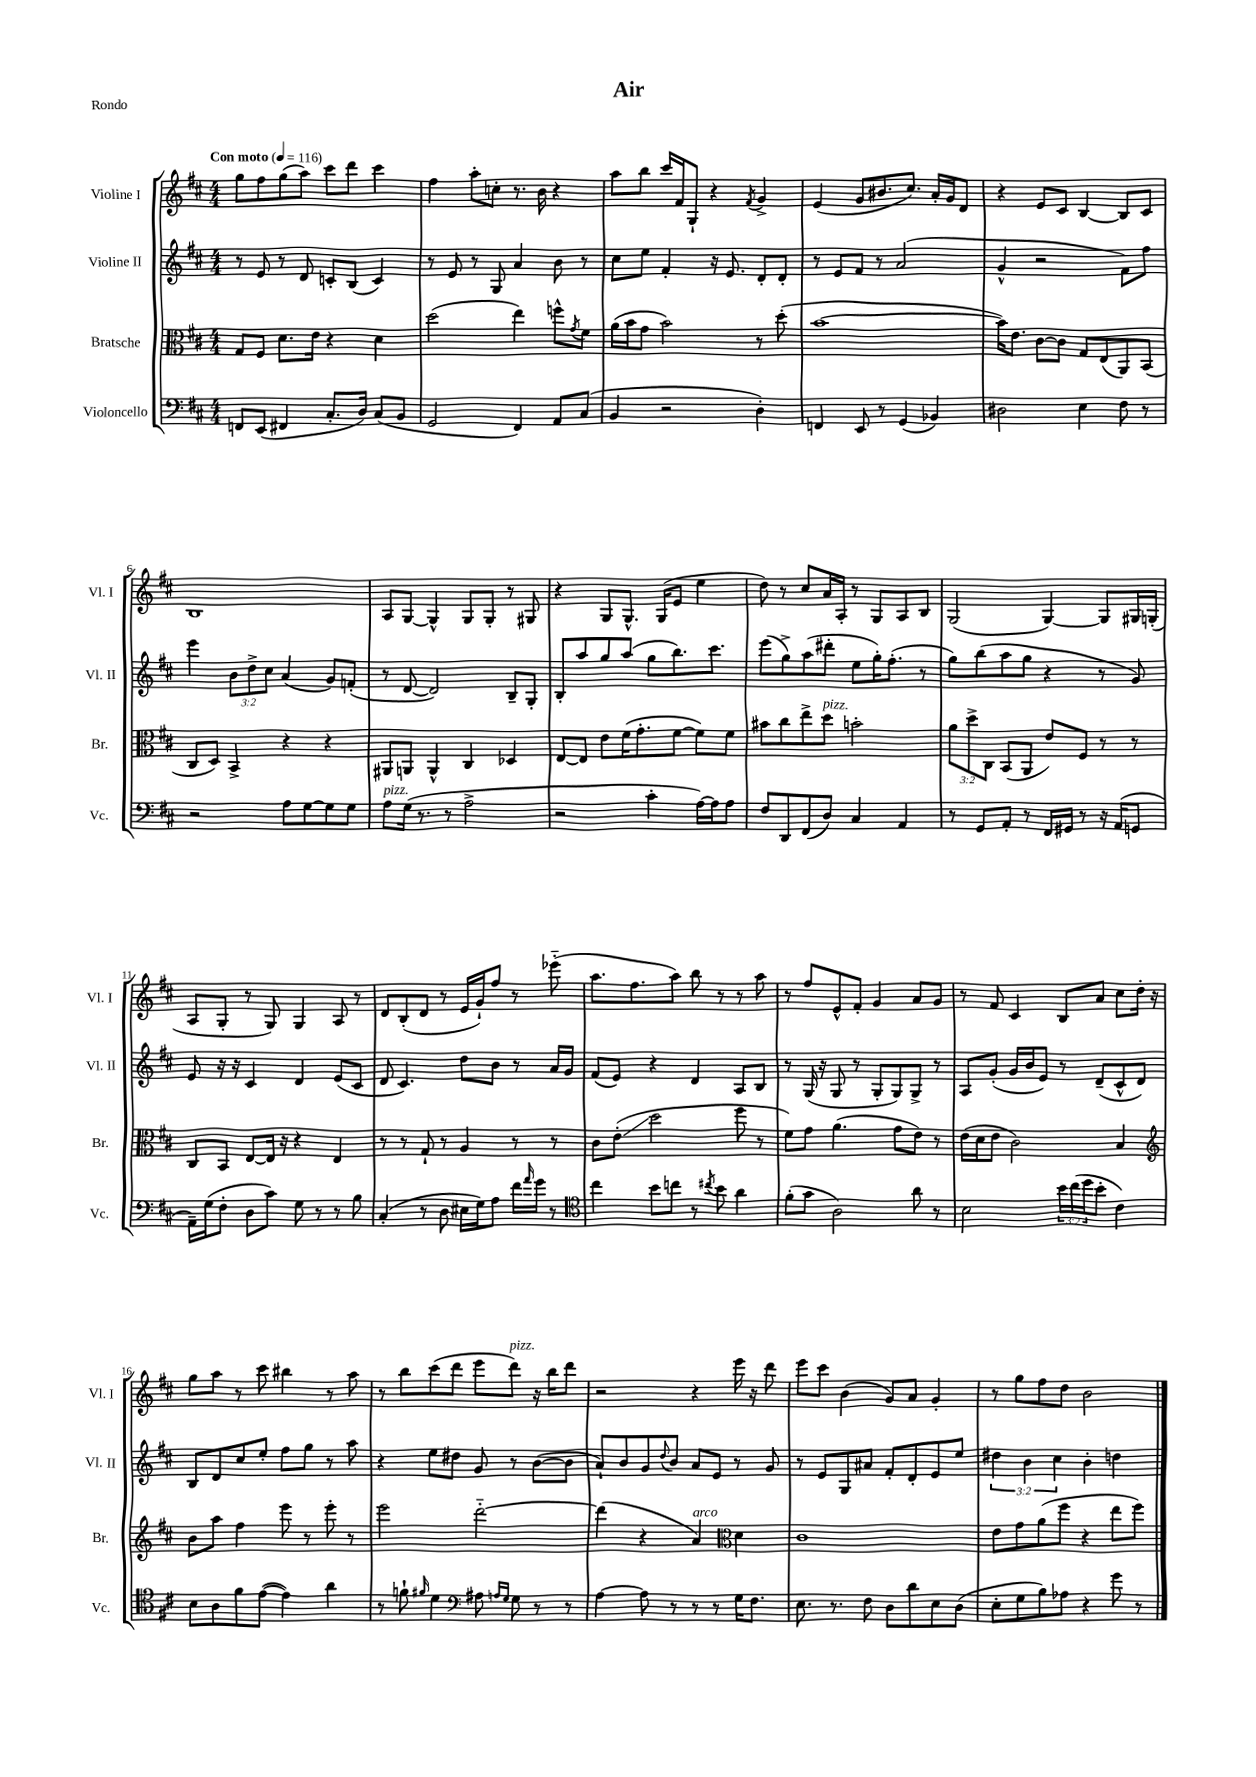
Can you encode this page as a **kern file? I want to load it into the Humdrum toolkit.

**kern	**kern	**kern	**kern
*staff4	*staff3	*staff2	*staff1
*clefF4	*clefC3	*clefG2	*clefG2
*k[f#c#]	*k[f#c#]	*k[f#c#]	*k[f#c#]
*M4/4	*M4/4	*M4/4	*M4/4
*MM116	*MM116	*MM116	*MM116
8FF/L	8G/L	8r	8gg\L
(8EE/J	8F#/J	8e/	8ff#\
4FF#/	8.d\L	8r	(8gg\
.	.	8d/	8aa\J)
.	16e\Jk	.	.
8.C#'/L	4r	8c'/L	8ccc#\L
.	.	(8B/J	8ddd\J
16D/Jk)	.	.	.
(8C#/L	4d\	4c/)	4ccc#\
8BB/J	.	.	.
=	=	=	=
2GG/	(2dd\	8r	4ff#\
.	.	8e/	.
.	.	8r	8aa'\L
.	.	8G/	8cc'\J
4FF#/)	4ee\)	4a/	8.r
.	.	.	16b\
8AA/L	8ff^^\L	8b\	4r
.	8qg/	.	.
(8C#/J	8f#\J	8r	.
=	=	=	=
4BB/	(16a\LL	8cc#\L	8aa\L
.	16b\J	.	.
.	8g\J	8ee\J	8bb\J
2r	2b\)	4f#'/	16ccc#/LL
.	.	.	16f#/J
.	.	.	8G`/J
.	.	16r	4r
.	.	8.e/	.
.	.	.	8qf#/
4D'\)	8r	8d'/L	4g^/
.	(8dd'\	8d'/J	.
=	=	=	=
4FF/	[1b	8r	(4e/
.	.	8e/L	.
8EE/	.	8f#/J	8g/L
8r	.	8r	8.b#/
(4GG/	.	(2a/	.
.	.	.	8.cc#/J)
4BB-/)	.	.	16a'/LL
.	.	.	16g/J
.	.	.	8d/J
=	=	=	=
2D#\	16b\]LK)	4g^^/	4r
.	8.e\J	.	.
.	[8c#\L	2r	8e/L
.	8c#\]J	.	8c#/J
4E\	8G/L	.	[4B/
.	(8E/	.	.
8F#\	8AA/)	8f#\L)	8B/]L
8r	(8BB/J	8ff#\J	8c#/J
=	=	=	=
2r	8C#/L	4eee\	1B
.	8D/J)	.	.
.	4BB^/	12b\L	.
.	.	12dd^\	.
.	.	12cc#\J	.
8A\L	4r	(4a/	.
[8G\	.	.	.
8G\]	4r	8g/L)	.
8G\J	.	(8f'/J	.
=	=	=	=
8A\L	8AA#/L	8r	8A/L
(16G\Jk	8AA/J	[8d/	[8G/J
8.r	.	.	.
.	4AA^^/	2d/])	4G^^/]
8r	.	.	.
2A^\	4C#/	.	8G/L
.	.	.	8G'/J
.	4D-/	8B~/L	8r
.	.	8G'/J	8G#/
=	=	=	=
2r	[8E/L	8B'/L	4r
.	8E/]J	8aa/	.
.	8e\L	8gg/	8G/L
.	(16f#\K	(8aa/J	8.G^^/J
.	8.g'\	.	.
4c#'\	.	8gg\L	.
.	.	.	(16G/LK
.	[8f#\J	8.bb\)	8e/J
[16A\LL)	8f#\]L)	.	4ee\
16A\]J	.	8.ccc#\J	.
8A\J	8f#\J	.	.
=	=	=	=
8F#/L	8b#\L	(8eee\L	8dd\)
8DD/	8cc#\	8gg^\)	8r
(8FF#/	8ee^\	(8aa\	8cc#/L
8D/J)	8dd\J	8ddd#'\J	16a/L
.	.	.	16A'/JJ
4C#/	2b'\	8ee\L	8r
.	.	16gg'\K)	8G/L
.	.	(8.ff#'\J	.
4AA/	.	.	8A/
.	.	8r	8B/J
=	=	=	=
8r	12a\L	8gg\L)	(2G/
.	12dd^\	.	.
8GG/L	.	(8bb\	.
.	12C#\J	.	.
8AA'/J	(8BB/L	8aa\	.
8r	8AA/J	8gg\J	.
16FF#/LL	8e/L)	4r	[4G/)
16GG#/JJ	.	.	.
8r	8F#/J	.	.
16r	8r	8r	8G/]L
(16AA/LK	.	.	.
8GG/J	8r	8g/)	16G#/L
.	.	.	(16G'/JJ
=	=	=	=
16AA~\LL)	8C#/L	8e/	8A/L
(16G\J	.	.	.
8F#'\J	8BB/J	16r	8G'/J
.	.	16r	.
8D\L	[8E/L	4c#/	8r
8c#\J)	16E/]Jk	.	8G/)
.	16r	.	.
8G\	4r	4d/	4G/
8r	.	.	.
8r	4E/	(8e/L	8A/
8B\	.	8c#/J	8r
=	=	=	=
(4C#'/	8r	8d/	8d/L
.	8r	4.c#/)	(8B'/
8r	8G`/	.	8d/J
8D\	8r	.	8r
16E#\LL	4A/	8dd\L	16e/LL
16G\J)	.	.	16g`/J)
8A\J	.	8b\J	8ff#/J
16f#\LL	8r	8r	8r
16qqa/	.	.	.
16g\JJ	.	.	.
8r	8r	16a/LL	(8eee-'~\
.	.	16g/JJ	.
=	=	=	=
*clefC4	*	*	*
4cc#\	8c#\L	(8f#/L	8.aa\L
.	(8e'\J	8e/J)	.
.	.	.	8.ff#\
8b\L	2dd\	4r	.
8cc\J	.	.	8aa\J)
8r	.	4d/	8bb\
8qcc#/	.	.	.
8b\	.	.	8r
4a\	8ff#\	8A/L	8r
.	8r	8B/J	8aa\
=	=	=	=
(8f#'\L	8f#\L)	8r	8r
8g\J	8g\J	(16G/	8ff#/L
.	.	16r	.
2A\)	(4.a\	8G/	8e^^/
.	.	8r	8f#'/J
.	.	8G'/L	4g/
.	8g\L	8G/)	.
8a\	8e\J)	8G^/J	8a/L
8r	8r	8r	8g/J
=	=	=	=
2B\	(16e\LL	8A/L	8r
.	16d\J	.	.
.	8e\J	(8g'/J	8f#/
.	2c#\)	16g/LL	4c#/
.	.	16b/J	.
.	.	8e/J)	.
24b\LL	.	8r	8B/L
(24cc#\	.	.	.
24dd\J	.	.	.
8b'\J	.	(8d~/L	8a/J
4c#\)	4B/	8c#^^/	8cc#\L
.	.	8d/J)	16dd'\Jk
.	.	.	16r
=	=	=	=
*	*clefG2	*	*
8B\L	8b\L	8B/L	8gg\L
8A\	8aa\J	8d/	8aa\J
8f#\	4ff#\	8cc#/	8r
([8e\J	.	8ee'/J	8ccc#\
4e\])	8eee\	8ff#\L	4bb#\
.	8r	8gg\J	.
4a\	8eee'\	8r	8r
.	8r	8aa\	8aa\
=	=	=	=
8r	2eee\	4r	8r
8f`\	.	.	8bb\L
16qqf#/	.	.	.
4d\	.	8ee\L	(8ccc#\
.	.	8dd#\J	8ddd\J
*clefF4	*	*	*
8A#\	[2ddd'~\	8g/	8eee\L
16qqA/LL	.	.	.
16qqG/JJ	.	.	.
8G\	.	8r	8ddd\J)
8r	.	([8b\L	16r
.	.	.	16bb\LK
8r	.	8b\]J	8ddd\J
=	=	=	=
[4A\	(4ddd\]	8a`/L)	2r
.	.	8b/	.
8A\]	4r	8g/	.
.	.	8qqdd/	.
8r	.	8b/J	.
8r	4a/)	8a/L	4r
8r	.	8e/J	.
*	*clefC3	*	*
16G\LK	4d\	8r	16eee\
8.F#\J	.	.	16r
.	.	8g/	8ddd\
=	=	=	=
8.E\	1c#	8r	8eee\L
.	.	8e/L	8ccc#\J
8.r	.	.	.
.	.	8G/	(4b\
8F#\	.	8a#/J	.
8D\L	.	8f#'/L	8g/L)
8d\	.	8d'/	8a/J
8E\	.	8e/	4g'/
(8D\J	.	8ee/J	.
=	=	=	=
8E'\L	8e\L	6dd#\	8r
8G\	8g\	.	8gg\L
.	.	6b\	.
8B\)	(8a\	.	8ff#\
.	.	6cc#\	.
8A-\J	8ff#\J	.	8dd\J
4r	4r	4b'\	2b\
8g\	8ee\L	4dd\	.
8r	8ff#\J)	.	.
==	==	==	==
*-	*-	*-	*-
